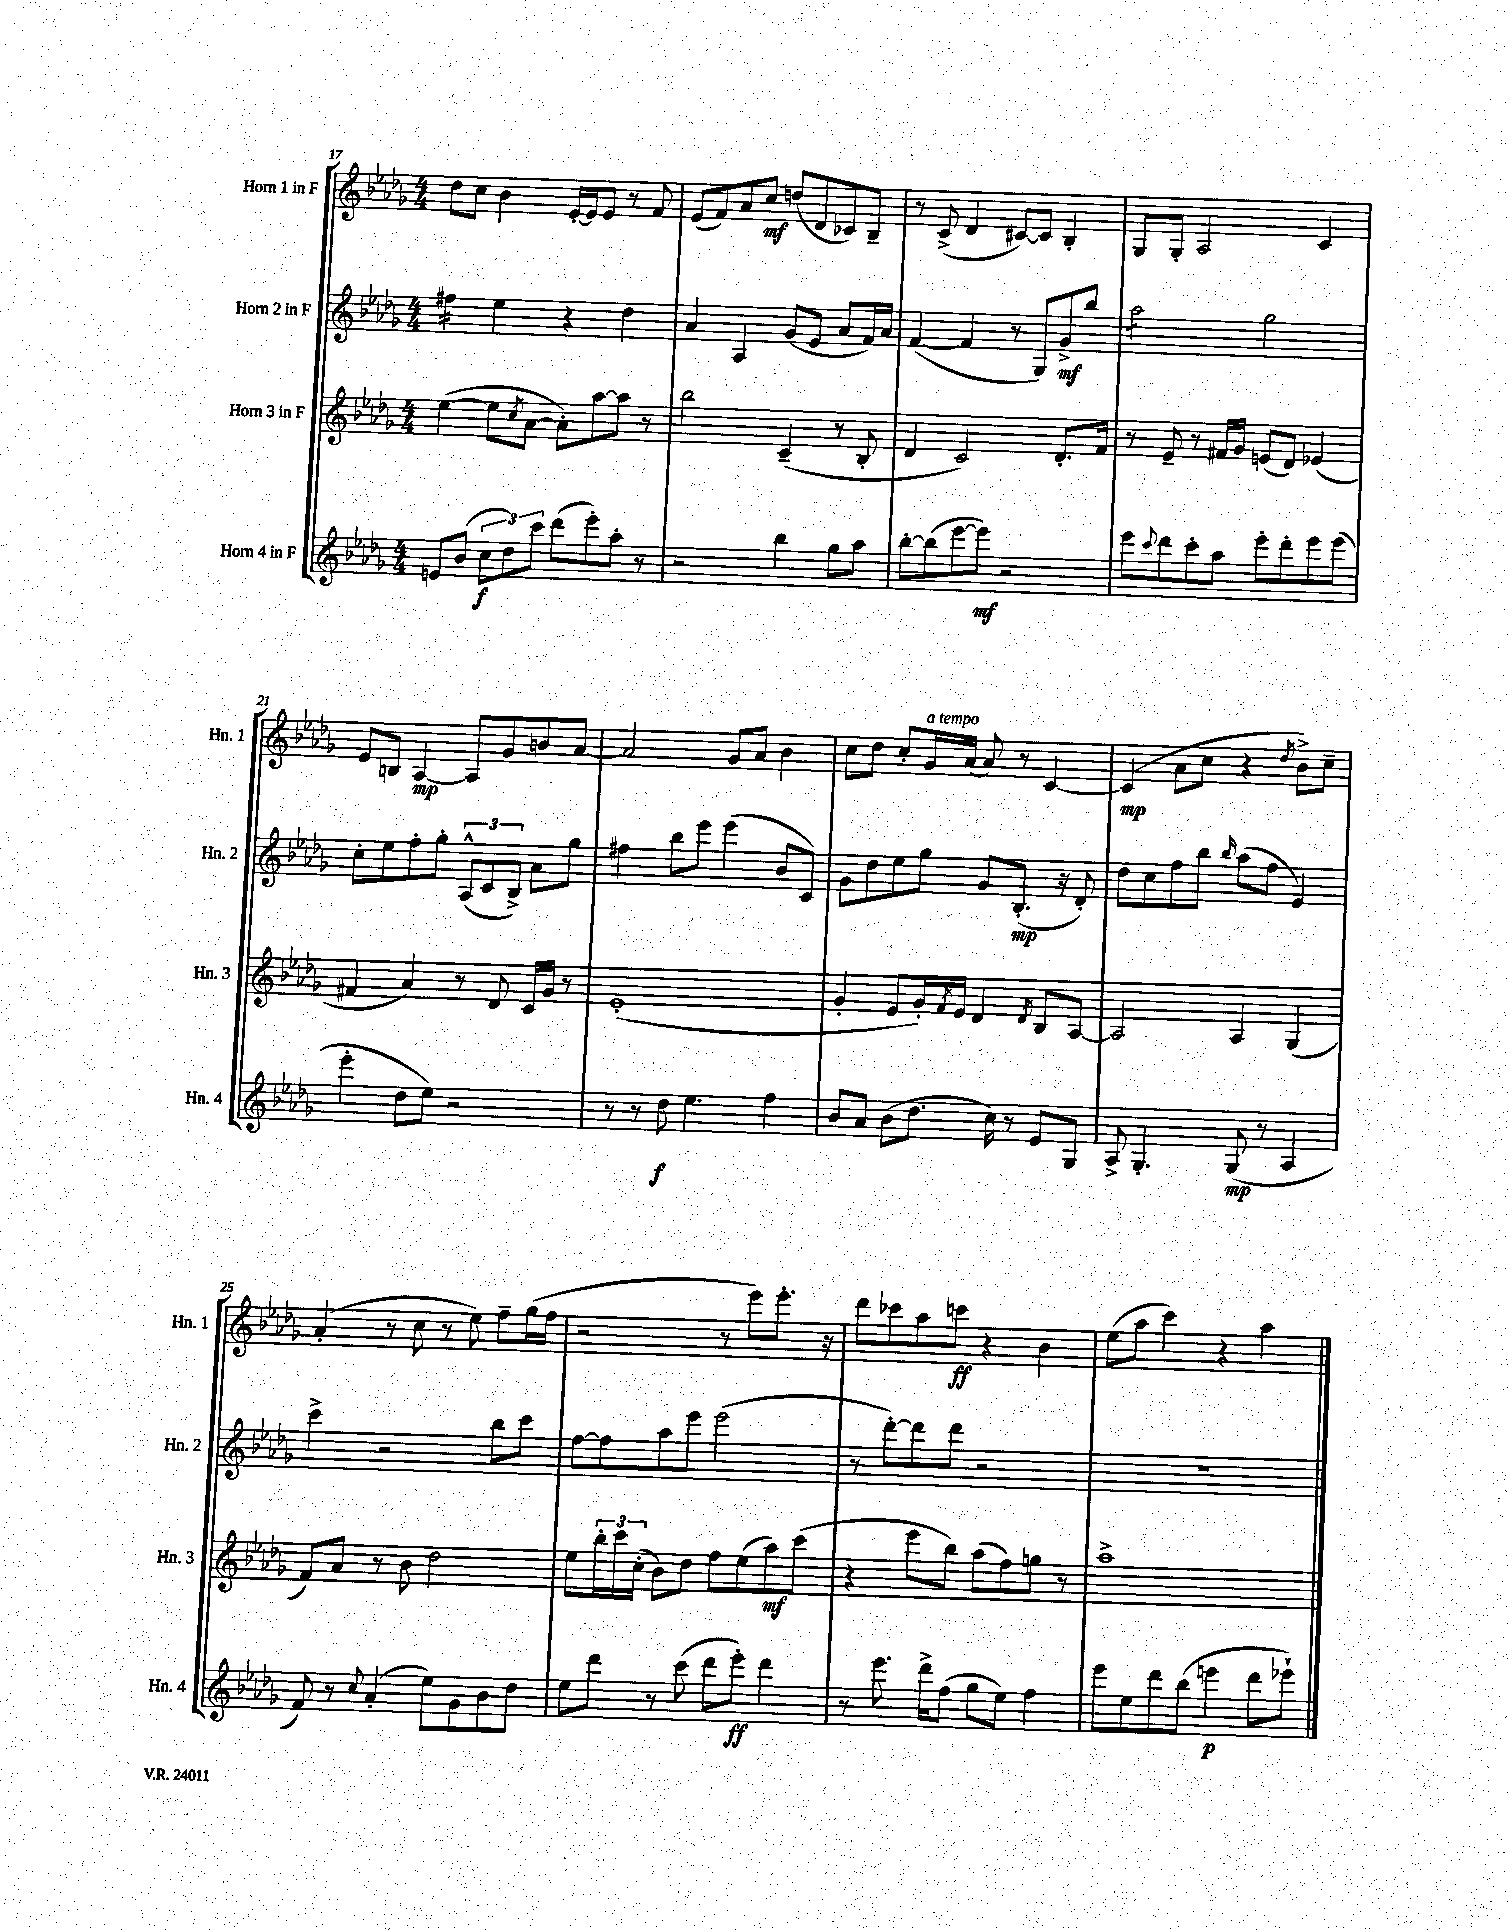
<<
\new StaffGroup <<
\new Staff = "s0" \with { instrumentName = "Horn 1 in F" shortInstrumentName = "Hn. 1" } {
    \clef treble \key des \major \numericTimeSignature \time 4/4
    des''8 c''8 bes'4 ees'16~-. ees'16 ees'8 r8 f'8 |
    ees'8( f'8) aes'8 c''8\mf d''8( des'8 ces'8) bes8-- |
    r8 c'8->( des'4 cis'8~) cis'8 bes4-. |
    ges8 ges8-. aes2 c'4 |
    ees'8 b8 aes4~\mp aes8 ges'8 b'8 aes'8~ |
    aes'2 ges'8 aes'8 bes'4 |
    c''8 des''8 c''8-. ges'16^\markup { \italic "a tempo" } aes'16( aes'8) r8 c'4~ |
    c'4\mp( aes'8 c''8 r4 \acciaccatura { des''8 } bes'8->) c''8-- |
    aes'4-.( r8 c''8 r8 ees''8) f''8-- ges''16( f''16 |
    r2 r8 ees'''8) ees'''8.-. r16 |
    des'''8 ces'''8 aes''8 c'''8\ff r4 bes'4 |
    ees''8( aes''8 c'''4) r4 aes''4 \bar "|." |
}
\new Staff = "s1" \with { instrumentName = "Horn 2 in F" shortInstrumentName = "Hn. 2" } {
    \clef treble \key des \major \numericTimeSignature \time 4/4
    fis''4:16 ees''4 r4 des''4 |
    aes'4 aes4 ges'8( ees'8 aes'8 f'16) aes'16 |
    f'4~( f'4 r8 ges8) ges'8->\mf bes''8 |
    aes''2:8 ges''2 |
    c''8-. ees''8 f''8-. ges''8-. \tuplet 3/2 { aes8-^( c'8 bes8->) } aes'8 ges''8 |
    fis''4 bes''8 ees'''8 ees'''4( bes'8 c'8) |
    ges'8 des''8 ees''8 ges''8 ges'8 bes8.-.\mp( r16 des'8-.) |
    des''8 c''8 f''8 bes''8 \grace { bes''16 } aes''8( f''8 ees'4) |
    c'''4-> r2 bes''8 c'''8 |
    f''8~ f''8 aes''8 ees'''8 ees'''2( |
    r8 des'''8~-.) des'''8 des'''8 r2 |
    R1 \bar "|." |
}
\new Staff = "s2" \with { instrumentName = "Horn 3 in F" shortInstrumentName = "Hn. 3" } {
    \clef treble \key des \major \numericTimeSignature \time 4/4
    ees''4~( ees''8 \acciaccatura { c''8 } aes'8~ aes'8-.) aes''8~ aes''8 r8 |
    bes''2 c'4--( r8 bes8-. |
    des'4 c'2) des'8.-. f'16 |
    r8 ees'8-- r8 fis'16 ges'16 e'8( des'8) ees'4( |
    fis'4 aes'4) r8 des'8 c'16 ges'16 r8 |
    ees'1-.( |
    ges'4-. ees'8 ges'16-.) \acciaccatura { f'8 } ees'16 des'4 \acciaccatura { des'8 } bes8 aes8~ |
    aes2 aes4 ges4( |
    f'8) aes'8 r8 bes'8 des''2 |
    ees''8 \tuplet 3/2 { bes''16-. c'''16 c''16-.( } bes'8) des''8 f''8 ees''8( aes''8\mf) c'''8( |
    r4 ees'''8 bes''8) aes''8( f''8) g''8 r8 |
    aes''1-> \bar "|." |
}
\new Staff = "s3" \with { instrumentName = "Horn 4 in F" shortInstrumentName = "Hn. 4" } {
    \clef treble \key des \major \numericTimeSignature \time 4/4
    e'8 bes'8( \tuplet 3/2 { c''8\f des''8) c'''8 } des'''8( ees'''8-.) aes''8-. r8 |
    r2 bes''4 ges''8 aes''8 |
    bes''8~-. bes''8( ees'''8~ ees'''8\mf) r2 |
    ees'''8 \appoggiatura { c'''8 } des'''8 c'''8-. aes''8 ees'''8-. des'''8-. ees'''8 ees'''8( |
    ees'''4-. des''8 ees''8) r2 |
    r8 r8 des''8\f ees''4. f''4 |
    bes'8 aes'8 bes'8( des''8. c''16) r8 ees'8 ges8 |
    aes8-> ges4.-. ges8\mp( r8 aes4 |
    f'8) r8 \appoggiatura { c''8 } aes'4-.( ees''8) ges'8 bes'8 des''8 |
    ees''8 des'''8 r8 c'''8( des'''8 ees'''8-.\ff) des'''4 |
    r8 ees'''8. des'''16-> f''8( ges''8 ees''8) f''4 |
    ees'''8 ees''8 des'''8 bes''8( e'''4\p des'''8 ees'''8-!) \bar "|." |
}
>>
>>
\layout { \context { \Score currentBarNumber = #17 } }
